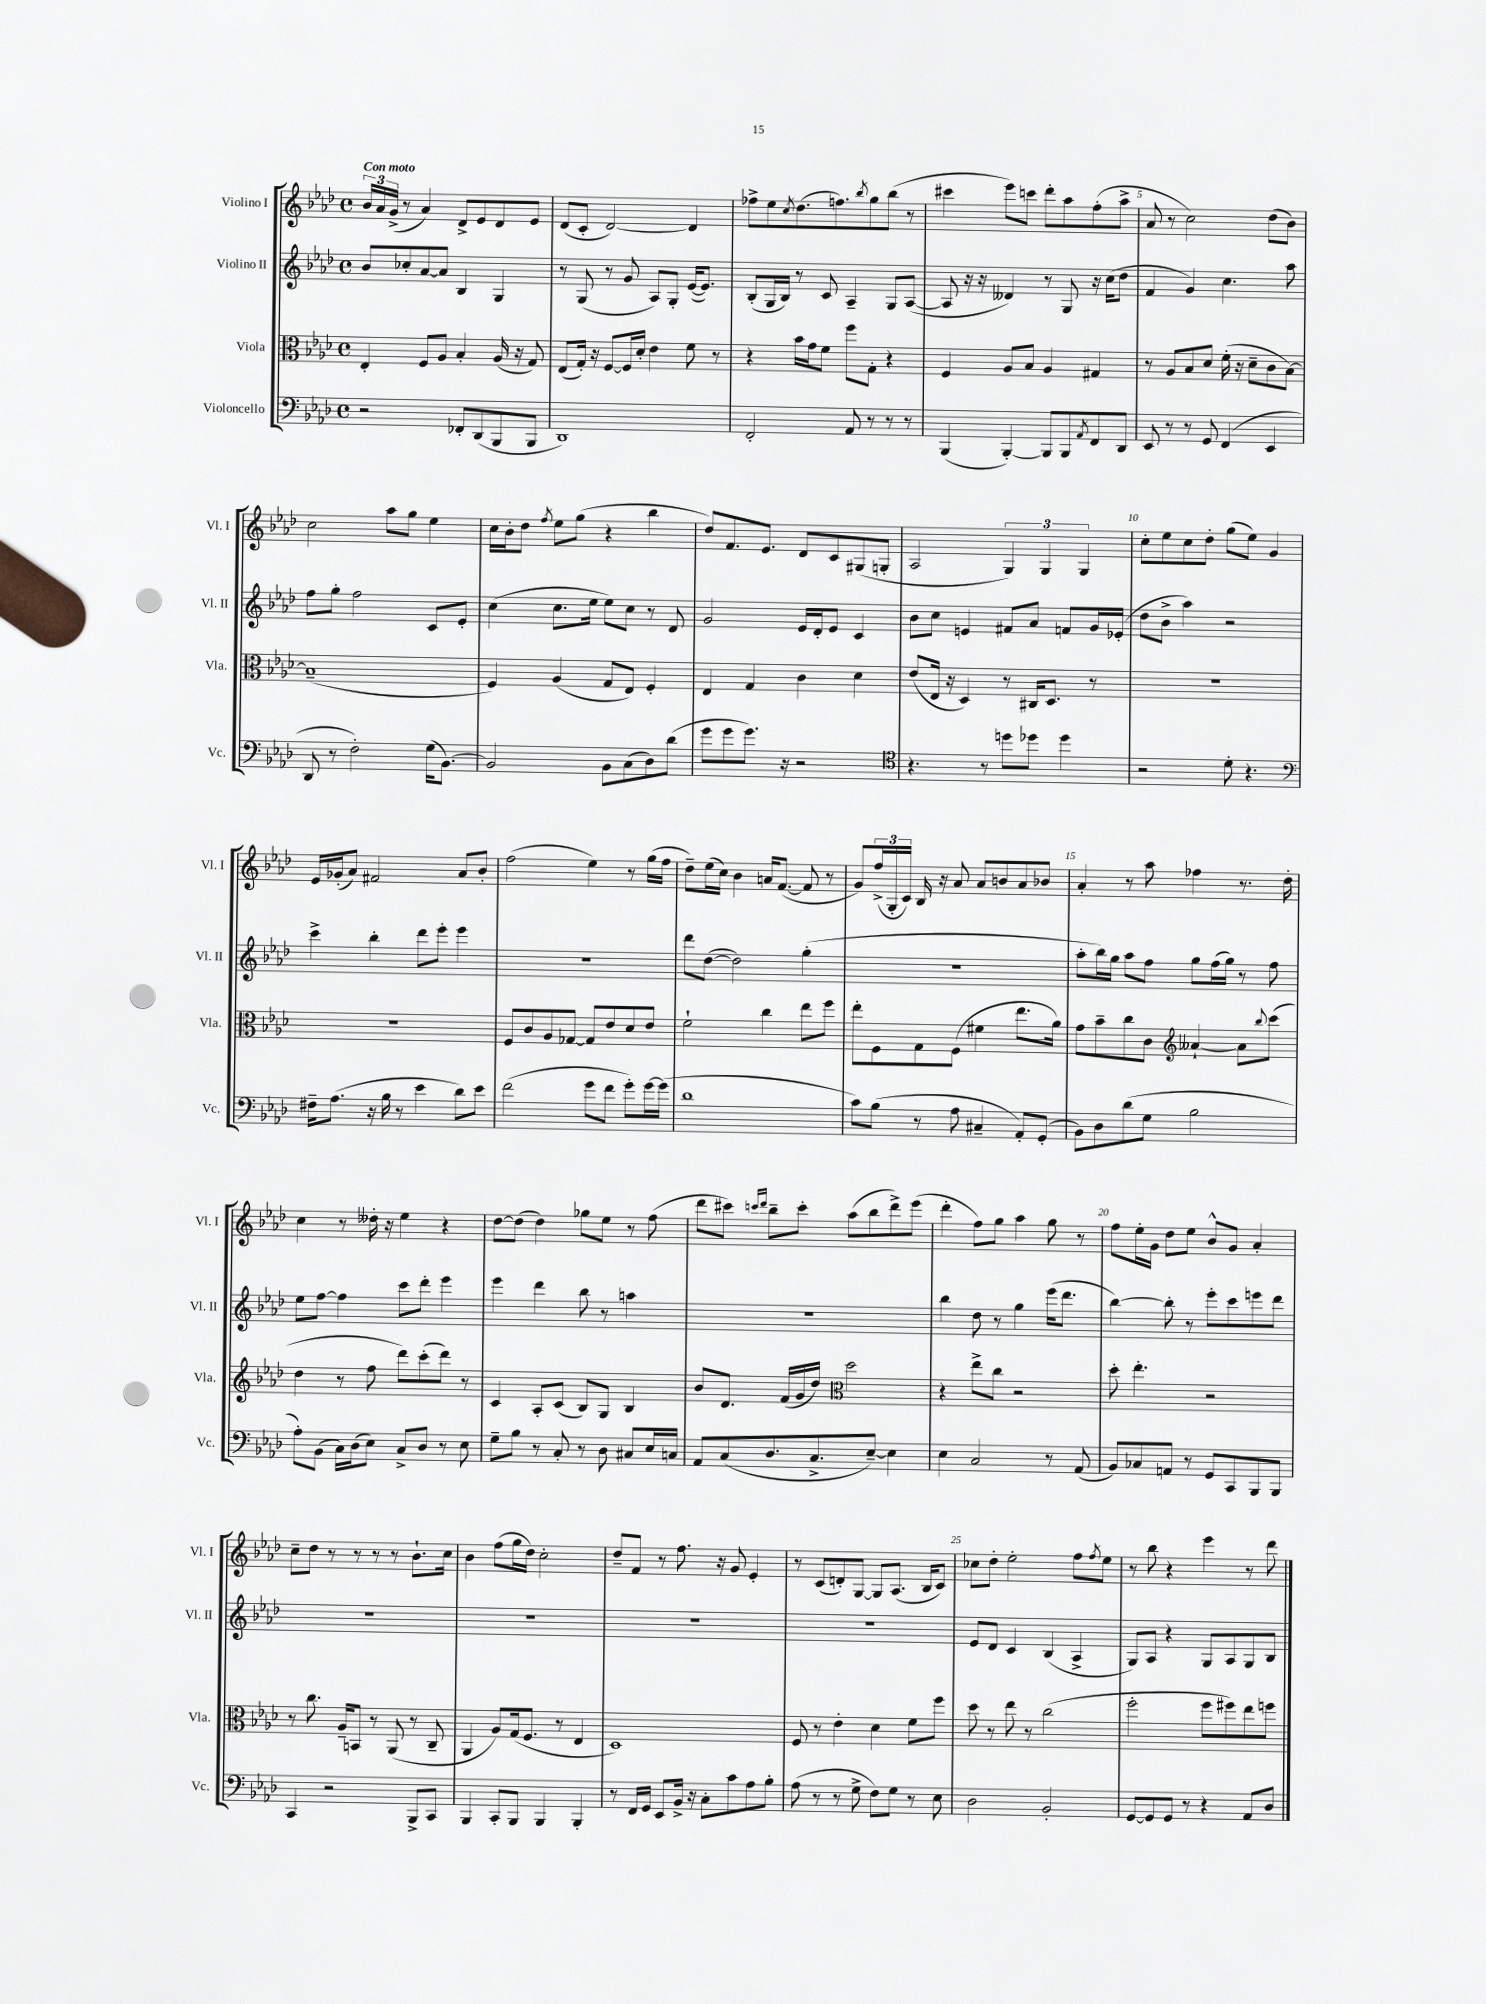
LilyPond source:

<<
\new StaffGroup <<
\new Staff = "s0" \with { instrumentName = "Violino I" shortInstrumentName = "Vl. I" } {
    \clef treble \key aes \major \defaultTimeSignature \time 4/4 \tempo "Con moto"
    \tuplet 3/2 { bes'16 aes'16 g'16->( } r8 aes'4) des'8-> ees'8 des'8 ees'8 |
    des'8( c'8-. des'2~) des'4 |
    fes''8-> ees''8 \acciaccatura { c''8 } des''8.( f''8.) \acciaccatura { bes''8 } g''8 bes''8( r8 |
    cis'''4 ees'''8) c'''8 des'''8-. aes''8 f''8-.( aes''8-> |
    aes'8 r8 c''2) des''8( bes'8) |
    c''2 aes''8 g''8 ees''4 |
    c''16 bes'16-. des''8 \acciaccatura { f''8 } ees''8 g''8( r4 bes''4 |
    des''8) f'8. ees'8. des'8 c'8 gis8( g8-. |
    aes2 \tuplet 3/2 { g4) g4 g4 } |
    c''8-. ees''8 c''8 des''8-. g''8( ees''8) g'4 |
    ees'16 ges'16-.( aes'8) fis'2 aes'8 bes'8-. |
    f''2( ees''4) r8 g''16( f''16 |
    des''8--) ees''16( c''16) bes'4 a'16 f'8.~( f'8 r8 |
    g'8) \tuplet 3/2 { f''16->( g16-. c'16) } bes16 r16 aes'8 aes'8 b'8 aes'8 bes'8 |
    aes'4-. r8 aes''8 fes''4 r8. des''16-. |
    c''4 r8 deses''16-. r16 ees''4 r4 |
    des''8~ des''8( des''4) ges''8 ees''8 r8 f''8( |
    des'''8 cis'''8) \grace { c'''16 des'''16 } bes''8-- c'''8-. aes''8( bes''8 des'''8->) ees'''8( |
    des'''4-. f''8) g''8 aes''4 g''8 r8 |
    f''8 ees''16-. g'16 des''8 ees''8 bes'8-^ g'8 aes'4-. |
    c''8-- des''8 r8 r8 r8 r8 bes'8.-! c''16 |
    bes'4 f''8( g''16 des''16) c''2-. |
    des''8-- f'8 r8 f''8. r16 g'8 ees'4-. |
    r8 c'8( d'8-.) g8~ g8 aes8.( bes16 c'8) |
    ces''8 des''8-. ees''2-. f''8 \acciaccatura { f''8 } ees''8 |
    r8 bes''8 r4 ees'''4 r8 des'''8 \bar "|." |
}
\new Staff = "s1" \with { instrumentName = "Violino II" shortInstrumentName = "Vl. II" } {
    \clef treble \key aes \major \defaultTimeSignature \time 4/4
    bes'8 ces''8-. aes'8~ aes'8 bes4 g4 |
    r8 g8( r8 g'8 aes8) g8-. ees'16~( ees'8.) |
    bes8-.( g16 bes16) r8 c'8 aes4-- g8 aes8~( |
    aes8 r16 r16 deses'4) r8 g8 r16 c''16( des''8 |
    f'4 g'4) c''4. aes''8 |
    f''8 g''8-. f''2 c'8 ees'8-. |
    c''4( c''8. ees''16 ees''8) c''8 r8 des'8 |
    g'2 ees'16 des'16-. ees'8 c'4 |
    bes'8 c''8 e'4 fis'8 aes'8 f'8 g'16 ees'16-.( |
    des''8 bes'8-> aes''4) r2 |
    c'''4-> bes''4-. des'''8 ees'''8-. ees'''4 |
    r1 |
    des'''8 des''8~( des''2) g''4-.( |
    R1 |
    aes''8-. bes''16) g''16 aes''8 f''8 g''8 f''16( g''16) r8 f''8 |
    ees''8 f''8~ f''4 c'''8 des'''8-. ees'''4 |
    ees'''4 des'''4 bes''8 r8 a''4 |
    r1 |
    bes''4 des''8 r8 g''4 ees'''16( des'''8. |
    bes''4~) bes''8-. r8 ees'''8-. c'''8 e'''8 des'''8 |
    R1 |
    R1 |
    R1 |
    R1 |
    ees'8 des'8 c'4 bes4( aes4-> |
    g8) aes8 r4 g8 aes8 g8 bes8 \bar "|." |
}
\new Staff = "s2" \with { instrumentName = "Viola" shortInstrumentName = "Vla." } {
    \clef alto \key aes \major \defaultTimeSignature \time 4/4
    ees4-. f8 aes8 bes4-. aes16( r16 g8) |
    ees8( g16-.) r16 f8~ f16 des'16-. ees'4 f'8 r8 |
    r4 bes'16 g'16 f'8 f''8 g8-. r4 |
    f4 aes8 bes8 aes4 gis4 |
    r8 aes8 bes8 des'8 f'16-.( r16 des'8-- c'8 bes8~) |
    bes1--( |
    f4) aes4( g8 ees8) f4-. |
    ees4 g4 c'4 des'4 |
    ees'8( ees16 r16 des4) r8 cis16 des8. r8 |
    R1 |
    r1 |
    f8 c'8 aes8 ges8~ ges8 ees'8 des'8 ees'8 |
    f'2-! c''4 ees''8 f''8 |
    ees''8-. f8 g8 f8( fis'4 ees''8. aes'16) |
    g'8 bes'8-- c''8 c'8 \clef treble aeses'4~-! aeses'8 \appoggiatura { bes''8 } c'''8( |
    des''4 r8 f''8 des'''8) c'''8-.( des'''8) r8 |
    c'4 aes8-. c'8( bes8) g8 bes4 |
    bes'8 des'8. f'16( g'16 des''16) \clef alto des''2 |
    r4 ees''8-> c''8 r2 |
    des''8-. ees''4.-. r2 |
    r8 c''8. aes16-- b,8 r8 aes,8( r8 c8-- |
    aes,4 aes8) g16( f8. r8 ees4 |
    des1) |
    f8 r8 ees'4-. des'4 f'8 f''8 |
    des''8 r8 ees''8 r8 c''2( |
    f''2-. f''8 fis''8) ees''8 f''8 \bar "|." |
}
\new Staff = "s3" \with { instrumentName = "Violoncello" shortInstrumentName = "Vc." } {
    \clef bass \key aes \major \defaultTimeSignature \time 4/4
    r2 fes,8-. des,8( bes,,8 bes,,8 |
    des,1) |
    f,2-. aes,8 r8 r8 r8 |
    bes,,4( bes,,4~-.) bes,,8 bes,,8 \acciaccatura { aes,8 } f,8 des,8 |
    ees,8 r8 r8 g,8 f,4( ees,4 |
    des,8 r8 f2-.) g16( bes,8.~) |
    bes,2 bes,8 c8( des8) des'8( |
    g'8 g'8 g'8.) r16 r2 |
    \clef tenor r4. r8 d''8 des''8 des''4 |
    r2 des'8-. r4. |
    \clef bass fis16-- aes8.( r16 bes16 r8 ees'4 des'8) ees'8 |
    f'2( g'8 f'8 g'8-.) g'16~ g'16( |
    des'1 |
    c'8) bes8( r8 aes8 cis4-- aes,8-.) g,8-.( |
    bes,8) des8 des'8( g8 bes2 |
    aes8-.) bes,8( c16) des16( ees8) c8-> des8 r8 ees8 |
    g8-- bes8 r8 c8-. r8 des8 cis8 ees16 c16 |
    aes,8 c8( des8. c8.-> ees8~--) ees4 |
    ees4 c2 r8 aes,8( |
    bes,8) ces8 a,8 r8 g,8 c,8 bes,,8 bes,,8 |
    c,4 r2 bes,,8-> c,8 |
    bes,,4 c,8-. bes,,8 bes,,4 bes,,4-. |
    r8 f,16 g,16 ees,8 bes,16-> r16 c8-. c'8 aes8 bes8-. |
    aes8( r8 r8 g8-> f8) g8 r8 ees8 |
    des2 bes,2-. |
    g,8~ g,8 g,8 r8 r4 aes,8 des8 \bar "|." |
}
>>
>>
\layout { \context { \Score \override BarNumber.break-visibility = ##(#f #t #t) barNumberVisibility = #(every-nth-bar-number-visible 5) } }
